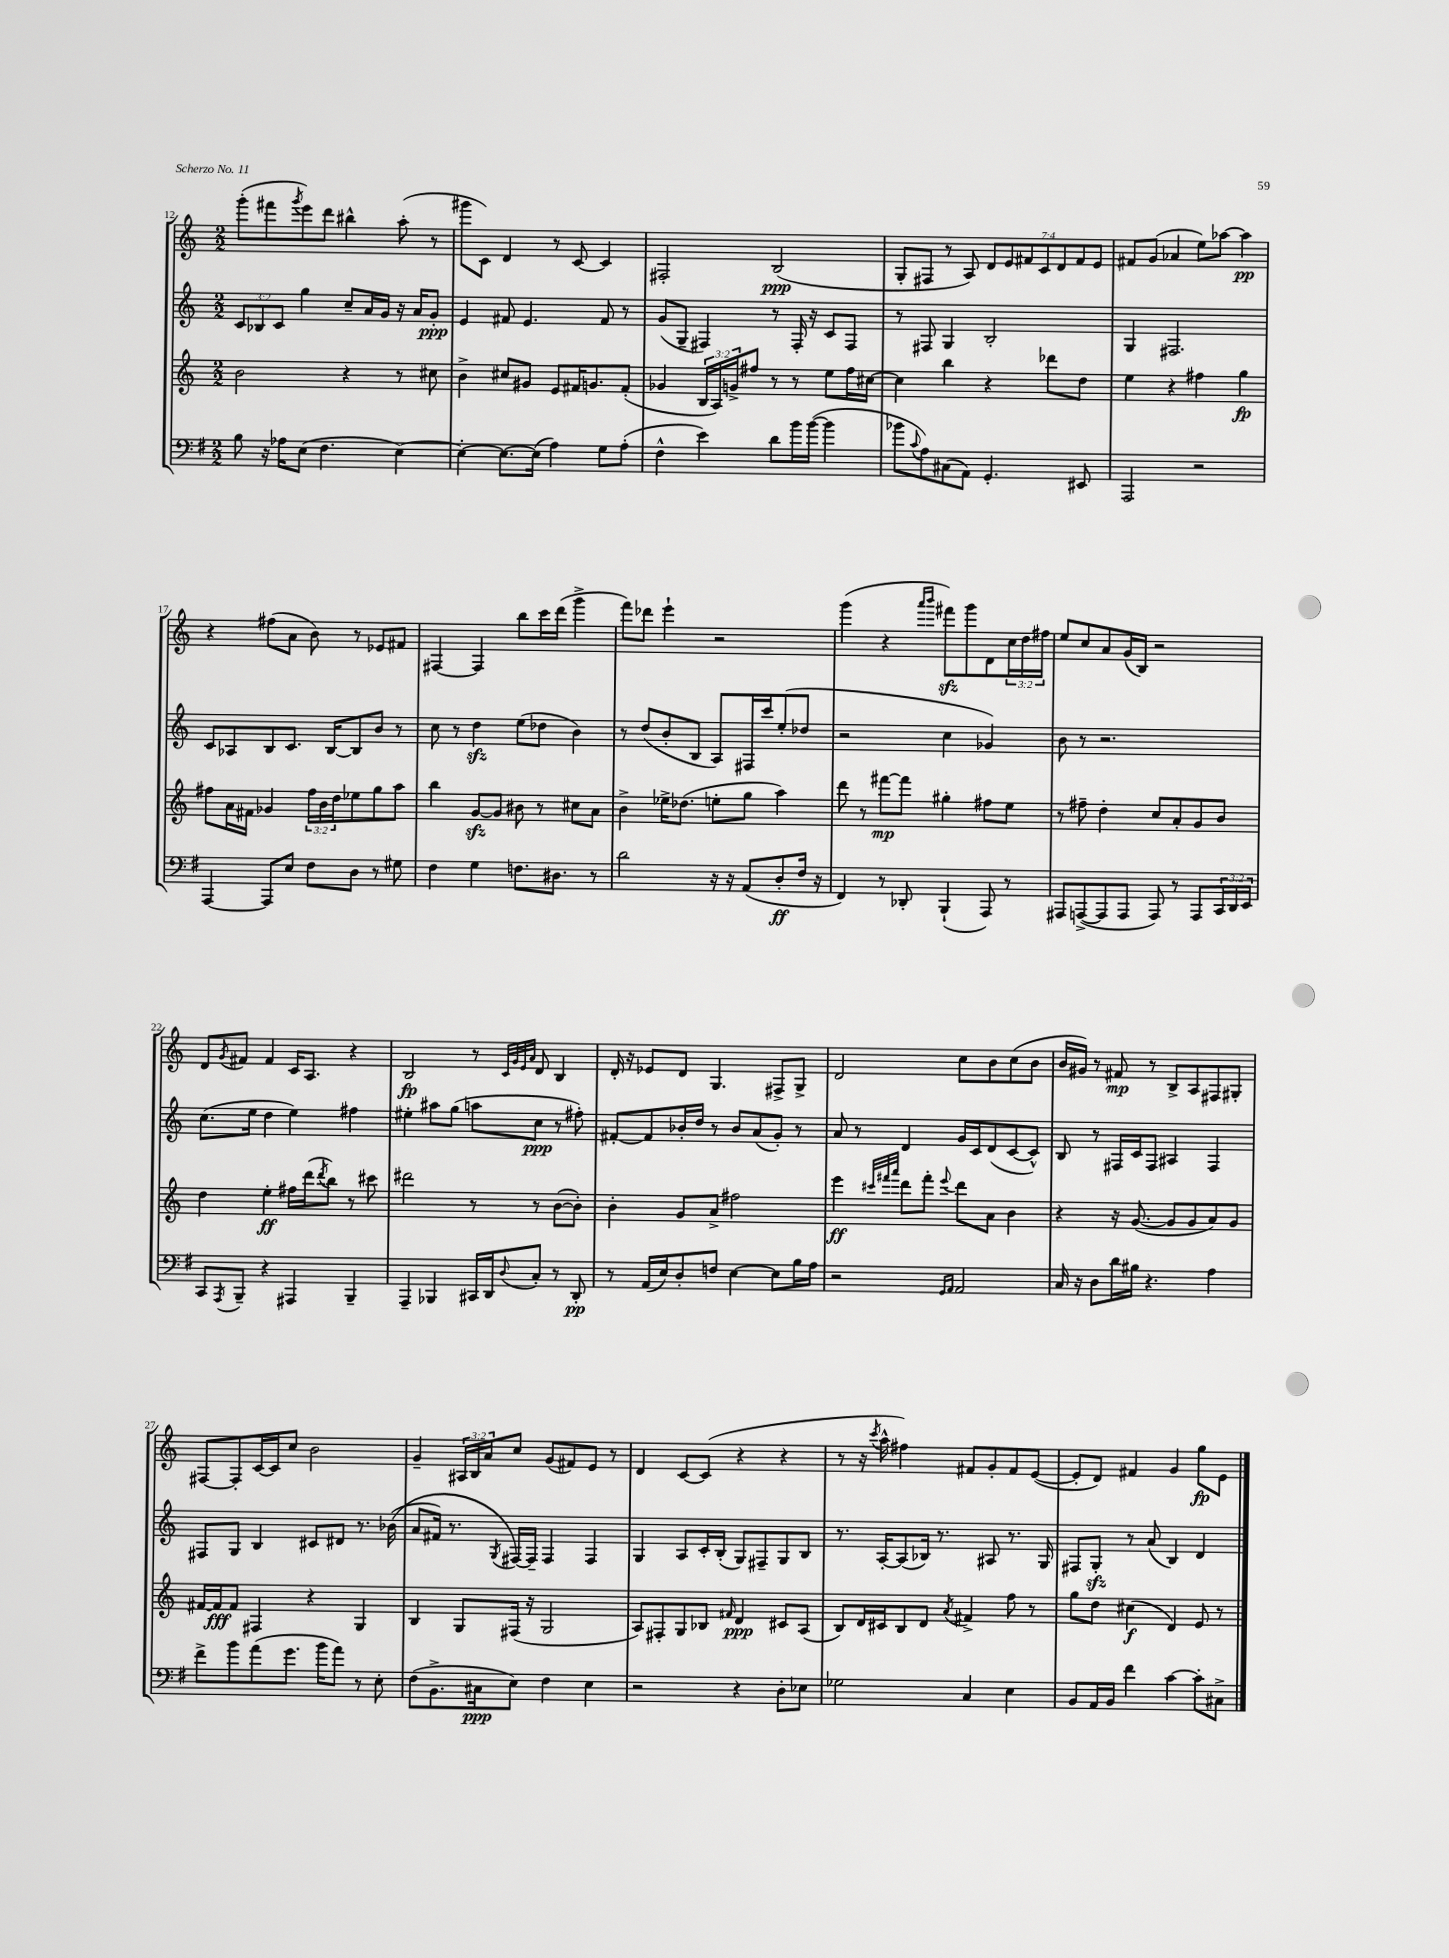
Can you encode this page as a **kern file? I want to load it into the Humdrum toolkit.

**kern	**dynam	**kern	**dynam	**kern	**dynam	**kern	**dynam
*part4	*part4	*part3	*part3	*part2	*part2	*part1	*part1
*staff4	*staff4	*staff3	*staff3	*staff2	*staff2	*staff1	*staff1
*clefF4	*	*clefG2	*	*clefG2	*	*clefG2	*
*k[f#]	*	*k[]	*	*k[]	*	*k[]	*
*M2/2	*	*M2/2	*	*M2/2	*	*M2/2	*
=12	=12	=12	=12	=12	=12	=12	=12
8B\	.	2b\	.	12c/L	.	(8ggg'\L	.
.	.	.	.	12B-X/	.	.	.
16r	.	.	.	.	.	8fff#X\	.
.	.	.	.	12c/J	.	.	.
16A-X\KL	.	.	.	.	.	.	.
.	.	.	.	.	.	8qggg/	.
(8E\J	.	.	.	4gg\	.	8eee\)	.
4.F#\	.	.	.	.	.	8ddd\J	.
.	.	4r	.	8cc~/L	.	4bb#X^^\	.
.	.	.	.	16a/L	.	.	.
.	.	.	.	16g/JJ	.	.	.
[4E\)	.	8r	.	16r	.	(8aa'\	.
.	.	.	.	16a/KL	.	.	.
.	.	8cc#X\	.	8g'/J	ppp	8r	.
=13	=13	=13	=13	=13	=13	=13	=13
4E'\_	.	4b^\	.	4e/	.	8ggg#X\L	.
.	.	.	.	.	.	8c\J)	.
8.E\L_	.	8cc#X/L	.	8f#X/	.	4d/	.
.	.	8g#X/J	.	4.e/	.	.	.
(16E\Jk]	.	.	.	.	.	.	.
4A\)	.	8e/L	.	.	.	8r	.
.	.	16f#X/K	.	.	.	[8c/	.
.	.	8.gn/	.	.	.	.	.
8G\L	.	.	.	8f#/	.	4c/]	.
(8A'\J	.	(8f#'/J	.	8r	.	.	.
=14	=14	=14	=14	=14	=14	=14	=14
4F#^^\	.	4g-X/	.	(8g/L	.	2F#X'/	.
.	.	.	.	8G~/J	.	.	.
4e\)	.	24B/LL	.	4F#X/)	.	.	.
.	.	24A/)	.	.	.	.	.
.	.	24gn^/J	.	.	.	.	.
.	.	8ff#X/J	.	.	.	.	.
8d\L	.	8r	.	8r	.	(2B/	ppp
16b\L	.	8r	.	16F#'/	.	.	.
([16b\JJ	.	.	.	16r	.	.	.
4b\]	.	8ee\L	.	8c/L	.	.	.
.	.	16ff#\L	.	8F#/J	.	.	.
.	.	[16cc#X\JJ	.	.	.	.	.
=15	=15	=15	=15	=15	=15	=15	=15
8b-X\L	.	4cc#\]	.	8r	.	8G'/L	.
8qqc/	.	.	.	.	.	.	.
8A\)	.	.	.	8F#X/	.	8F#X/J	.
(8C#X\	.	4bb\	.	4G/	.	8r	.
8AA\J)	.	.	.	.	.	8A/)	.
4.GG'/	.	4r	.	2B'/	.	14d/L	.
.	.	.	.	.	.	14e/	.
.	.	.	.	.	.	14f#X/	.
.	.	.	.	.	.	14c/	.
.	.	8ddd-X\L	.	.	.	.	.
.	.	.	.	.	.	14d/	.
.	.	.	.	.	.	14f#/	.
8EE#X/	.	8dd\J	.	.	.	.	.
.	.	.	.	.	.	14e/J	.
=16	=16	=16	=16	=16	=16	=16	=16
2AAA/	.	4ee\	.	4G/	.	8f#X/L	.
.	.	.	.	.	.	(8g/J	.
.	.	4r	.	2.F#X/	.	4a-X/	.
2r	.	4ff#X\	.	.	.	8ee\L)	.
.	.	.	.	.	.	[8aa-X\J	.
.	.	4gg\	fp	.	.	4aa-\]	pp
!!LO:LB:g=z
=17	=17	=17	=17	=17	=17	=17	=17
[4AAA/	.	8ff#X\L	.	8c/L	.	4r	.
.	.	16a\L	.	8A-X/	.	.	.
.	.	16f#X\JJ	.	.	.	.	.
8AAA/L]	.	4g-X/	.	8B/	.	(8ff#X\L	.
8E/J	.	.	.	8.c/J	.	8a\J	.
8F#\L	.	24ff#\LL	.	.	.	8b\)	.
.	.	24b\	.	.	.	.	.
.	.	.	.	[16B/KL	.	.	.
.	.	24dd\J	.	.	.	.	.
8D\J	.	8ee-X\	.	8B/]	.	8r	.
8r	.	8gg\	.	8b/J	.	8e-X/L	.
8G#X\	.	8aa\J	.	8r	.	8f#X/J	.
=18	=18	=18	=18	=18	=18	=18	=18
4F#\	.	4bb\	.	8cc\	.	[4F#X/	.
.	.	.	.	8r	.	.	.
4G\	.	[8gzz/L	.	4ddzz\	.	4F#/]	.
.	.	8g/J]	.	.	.	.	.
8.Fn\L	.	8b#X\	.	(8ee\L	.	8bb\L	.
.	.	8r	.	8dd-X\J	.	16ccc\L	.
8.D#X\J	.	.	.	.	.	(16ddd\JJ	.
.	.	8cc#X\L	.	4b\)	.	4ggg^\	.
8r	.	8a\J	.	.	.	.	.
=19	=19	=19	=19	=19	=19	=19	=19
2d\	.	4b^\	.	8r	.	8fff\L)	.
.	.	.	.	(8dd/L	.	8ddd-X\J	.
.	.	16ee-X^\KL	.	8b'/	.	4eee`\	.
.	.	(8.dd-X\J	.	.	.	.	.
.	.	.	.	8B/J	.	.	.
16r	.	8een'\L	.	8A/L)	.	2r	.
16r	.	.	.	.	.	.	.
(8AA/L	.	8gg\J	.	16F#X/L	.	.	.
.	.	.	.	16ccc/J	.	.	.
8D'/	ff	4aa\)	.	(8ee'/	.	.	.
16F#/Jk	.	.	.	8dd-X/J	.	.	.
16r	.	.	.	.	.	.	.
=20	=20	=20	=20	=20	=20	=20	=20
4FF#/)	.	8ddd\	.	2r	.	(4ggg\	.
.	.	8r	.	.	.	.	.
8r	.	[8fff#X\L	mp	.	.	4r	.
8DD-X'/	.	8fff#\J]	.	.	.	.	.
.	.	.	.	.	.	16qqaaa/LL	.
.	.	.	.	.	.	16qqbbb/JJ	.
(4BBB`/	.	4gg#X'\	.	4cc\	.	8fff#Xzz\L)	.
.	.	.	.	.	.	8ggg\	.
8AAA/)	.	8ff#X\L	.	4g-X/)	.	8d\	.
8r	.	8ee\J	.	.	.	24cc\L	.
.	.	.	.	.	.	24dd\	.
.	.	.	.	.	.	24ff#X\JJ	.
=21	=21	=21	=21	=21	=21	=21	=21
8AAA#X/L	.	8r	.	8b\	.	8ee/L	.
([8AAAn^/	.	8ff#X~\	.	8r	.	8cc/	.
8AAA/]	.	4dd'\	.	2.r	.	8a/	.
8AAA/J	.	.	.	.	.	(16g/L	.
.	.	.	.	.	.	16B/JJ)	.
8AAA/)	.	8cc/L	.	.	.	2r	.
8r	.	8a'/	.	.	.	.	.
8AAA/L	.	8g/	.	.	.	.	.
24CC/L	.	8b/J	.	.	.	.	.
24DD/	.	.	.	.	.	.	.
24EE/JJ	.	.	.	.	.	.	.
!!LO:LB:g=z
=22	=22	=22	=22	=22	=22	=22	=22
8CC/L	.	4dd\	.	(8.cc\L	.	8d/L	.
8qAAA/	.	.	.	.	.	8qg/	.
8BBB~/J	.	.	.	.	.	8f#X/J	.
.	.	.	.	16ee\Jk	.	.	.
4r	.	4ee'\	ff	4dd\	.	4f#/	.
4AAA#X/	.	16ff#X\LL	.	4ee\)	.	16c/KL	.
.	.	(16ddd\J	.	.	.	8.A/J	.
.	.	8qddd/	.	.	.	.	.
.	.	8bb\J)	.	.	.	.	.
4BBB~/	.	8r	.	4ff#X\	.	4r	.
.	.	8ccc#X\	.	.	.	.	.
=23	=23	=23	=23	=23	=23	=23	=23
4AAA~/	.	2ddd#X\	.	4ee#X'\	.	2B/	fp
4BBB-X/	.	.	.	8aa#X\L	.	.	.
.	.	.	.	(8gg\J	.	.	.
16CC#X/LL	.	8r	.	8aan\L	.	8r	.
16DD/J	.	.	.	.	.	.	.
.	.	.	.	.	.	32qqc/LLL	.
.	.	.	.	.	.	32qqg/	.
.	.	.	.	.	.	32qqe/	.
8qqD/	.	.	.	.	.	32qqa/JJJ	.
8C'/J	.	8r	.	8cc\J	ppp	8d/	.
8r	.	([8b\L	.	8r	.	4B/	.
8DD'/	pp	8b'\J])	.	8ff#X'\)	.	.	.
=24	=24	=24	=24	=24	=24	=24	=24
8r	.	4b'\	.	[8f#X'/L	.	16d'/	.
.	.	.	.	.	.	16r	.
(16AA/LL	.	.	.	8f#/]	.	8e-X/L	.
16E/J)	.	.	.	.	.	.	.
8D'/	.	8g/L	.	16b-X'/L	.	8d/J	.
.	.	.	.	16dd/JJ	.	.	.
8Fn/J	.	8a^/J	.	8r	.	4.G/	.
[4E\	.	2ff#X\	.	8b-/L	.	.	.
.	.	.	.	(8a/	.	.	.
8E\L]	.	.	.	8g'/J)	.	8F#X^/L	.
16B\L	.	.	.	8r	.	8G^/J	.
16A\JJ	.	.	.	.	.	.	.
=25	=25	=25	=25	=25	=25	=25	=25
2r	.	4eee\	ff	8a/	.	2d/	.
.	.	.	.	8r	.	.	.
.	.	32qqccc#X/LLL	.	.	.	.	.
.	.	32qqfff#X/	.	.	.	.	.
.	.	32qqaaa/JJJ	.	.	.	.	.
.	.	8ddd\L	.	4d/	.	.	.
.	.	8fff#'\J	.	.	.	.	.
16qqGG/LL	.	.	.	.	.	.	.
16qqAA/JJ	.	8qqeee/	.	.	.	.	.
2AA/	.	8ddd\L	.	16g/LL	.	8cc\L	.
.	.	.	.	16c/J	.	.	.
.	.	8a\J	.	(8d/	.	8b\	.
.	.	4b\	.	[8c/	.	(8cc\	.
.	.	.	.	8c^^/J])	.	8b\J	.
=26	=26	=26	=26	=26	=26	=26	=26
16C/	.	4r	.	8B/	.	16b/LL	.
16r	.	.	.	.	.	16g#X/JJ)	.
8D\L	.	.	.	8r	.	8r	.
16d\L	.	16r	.	16F#X/LL	.	8f#X/	mp
16B#X\JJ	.	([8.g/	.	16c/J	.	.	.
4.r	.	.	.	8F#/J	.	8r	.
.	.	8g/L]	.	4A#X/	.	8B^/L	.
.	.	8g/	.	.	.	8A/	.
4A\	.	8a/)	.	4F#/	.	8F#X/	.
.	.	8g/J	.	.	.	8G#X'/J	.
!!LO:LB:g=z
=27	=27	=27	=27	=27	=27	=27	=27
8f#^\L	.	[16f#X/LL	.	8F#X/L	.	[8F#X/L	.
.	.	16f#/J]	fff	.	.	.	.
8b\	.	8f#/J	.	8G/J	.	8F#'/]	.
(8a\	.	4F#X/	.	4B/	.	[16c/L	.
.	.	.	.	.	.	16c/J]	.
8.g\J	.	.	.	.	.	8cc/J	.
.	.	4r	.	8c#X/L	.	2b\	.
16b\KL	.	.	.	.	.	.	.
8a\J)	.	.	.	8d#X/J	.	.	.
8r	.	4G/	.	8.r	.	.	.
8E'\	.	.	.	.	.	.	.
.	.	.	.	((16b-X\	.	.	.
=28	=28	=28	=28	=28	=28	=28	=28
(8F#\L	.	4B/	.	8a/L	.	4g~/	.
8.BB^\	.	.	.	16f#X/Jk)	.	.	.
.	.	.	.	8.r	.	.	.
.	.	8G/L	.	.	.	24A#X/LL	.
.	.	.	.	.	.	24B/	.
16C#X\k	ppp	.	.	.	.	.	.
.	.	.	.	.	.	24a/J	.
.	.	.	.	8qG/	.	.	.
8E\J)	.	(16F#X/Jk	.	[16F#X/LL)	.	8cc/J	.
.	.	16r	.	16F#~/JJ]	.	.	.
4F#\	.	2G/	.	4F#/	.	(8g/L	.
.	.	.	.	.	.	8f#X/)	.
4E\	.	.	.	4F#/	.	8e/J	.
.	.	.	.	.	.	8r	.
=29	=29	=29	=29	=29	=29	=29	=29
2r	.	8A/L)	.	4G/	.	4d/	.
.	.	8F#X'/	.	.	.	.	.
.	.	8G/	.	8A/L	.	[8c/L	.
.	.	8B-X/J	.	16c'/L	.	(8c/J]	.
.	.	.	.	(16B'/JJ	.	.	.
.	.	16qqf#X/	.	.	.	.	.
4r	.	4d/	ppp	8G/L)	.	4r	.
.	.	.	.	8F#X~/	.	.	.
8D'\L	.	8c#X/L	.	8G/	.	4r	.
8E-X\J	.	(8A/J	.	8B/J	.	.	.
=30	=30	=30	=30	=30	=30	=30	=30
2G-X\	.	8B/L)	.	8.r	.	8r	.
.	.	16d/L	.	.	.	16r	.
.	.	.	.	.	.	8qccc/	.
.	.	16c#X/J	.	[16A'/KL	.	16aa^^\	.
.	.	8B/	.	(8A/]	.	4ff#X\)	.
.	.	8d/J	.	16B-X/Jk)	.	.	.
.	.	.	.	8.r	.	.	.
.	.	8qa/	.	.	.	.	.
4C/	.	4f#X^/	.	.	.	8f#X/L	.
.	.	.	.	8A#X/	.	8g'/	.
4E\	.	8ff\	.	8.r	.	8f#/	.
.	.	8r	.	.	.	([8e/J	.
.	.	.	.	16G/	.	.	.
=31	=31	=31	=31	=31	=31	=31	=31
8BB/L	.	8gg\L	.	8F#X/L	.	8e'/L]	.
16AA/L	.	8dd\J	.	8Gzz'/J	.	8d/J)	.
16BB/JJ	.	.	.	.	.	.	.
4f#\	.	(4cc#X\	f	8r	.	4f#X/	.
.	.	.	.	(8a/	.	.	.
[4c\	.	4d/)	.	4B/)	.	4g/	.
8c'\L]	.	8e/	.	4d/	.	8gg\L	fp
8C#X^\J	.	8r	.	.	.	8e\J	.
==	==	==	==	==	==	==	==
*-	*-	*-	*-	*-	*-	*-	*-
